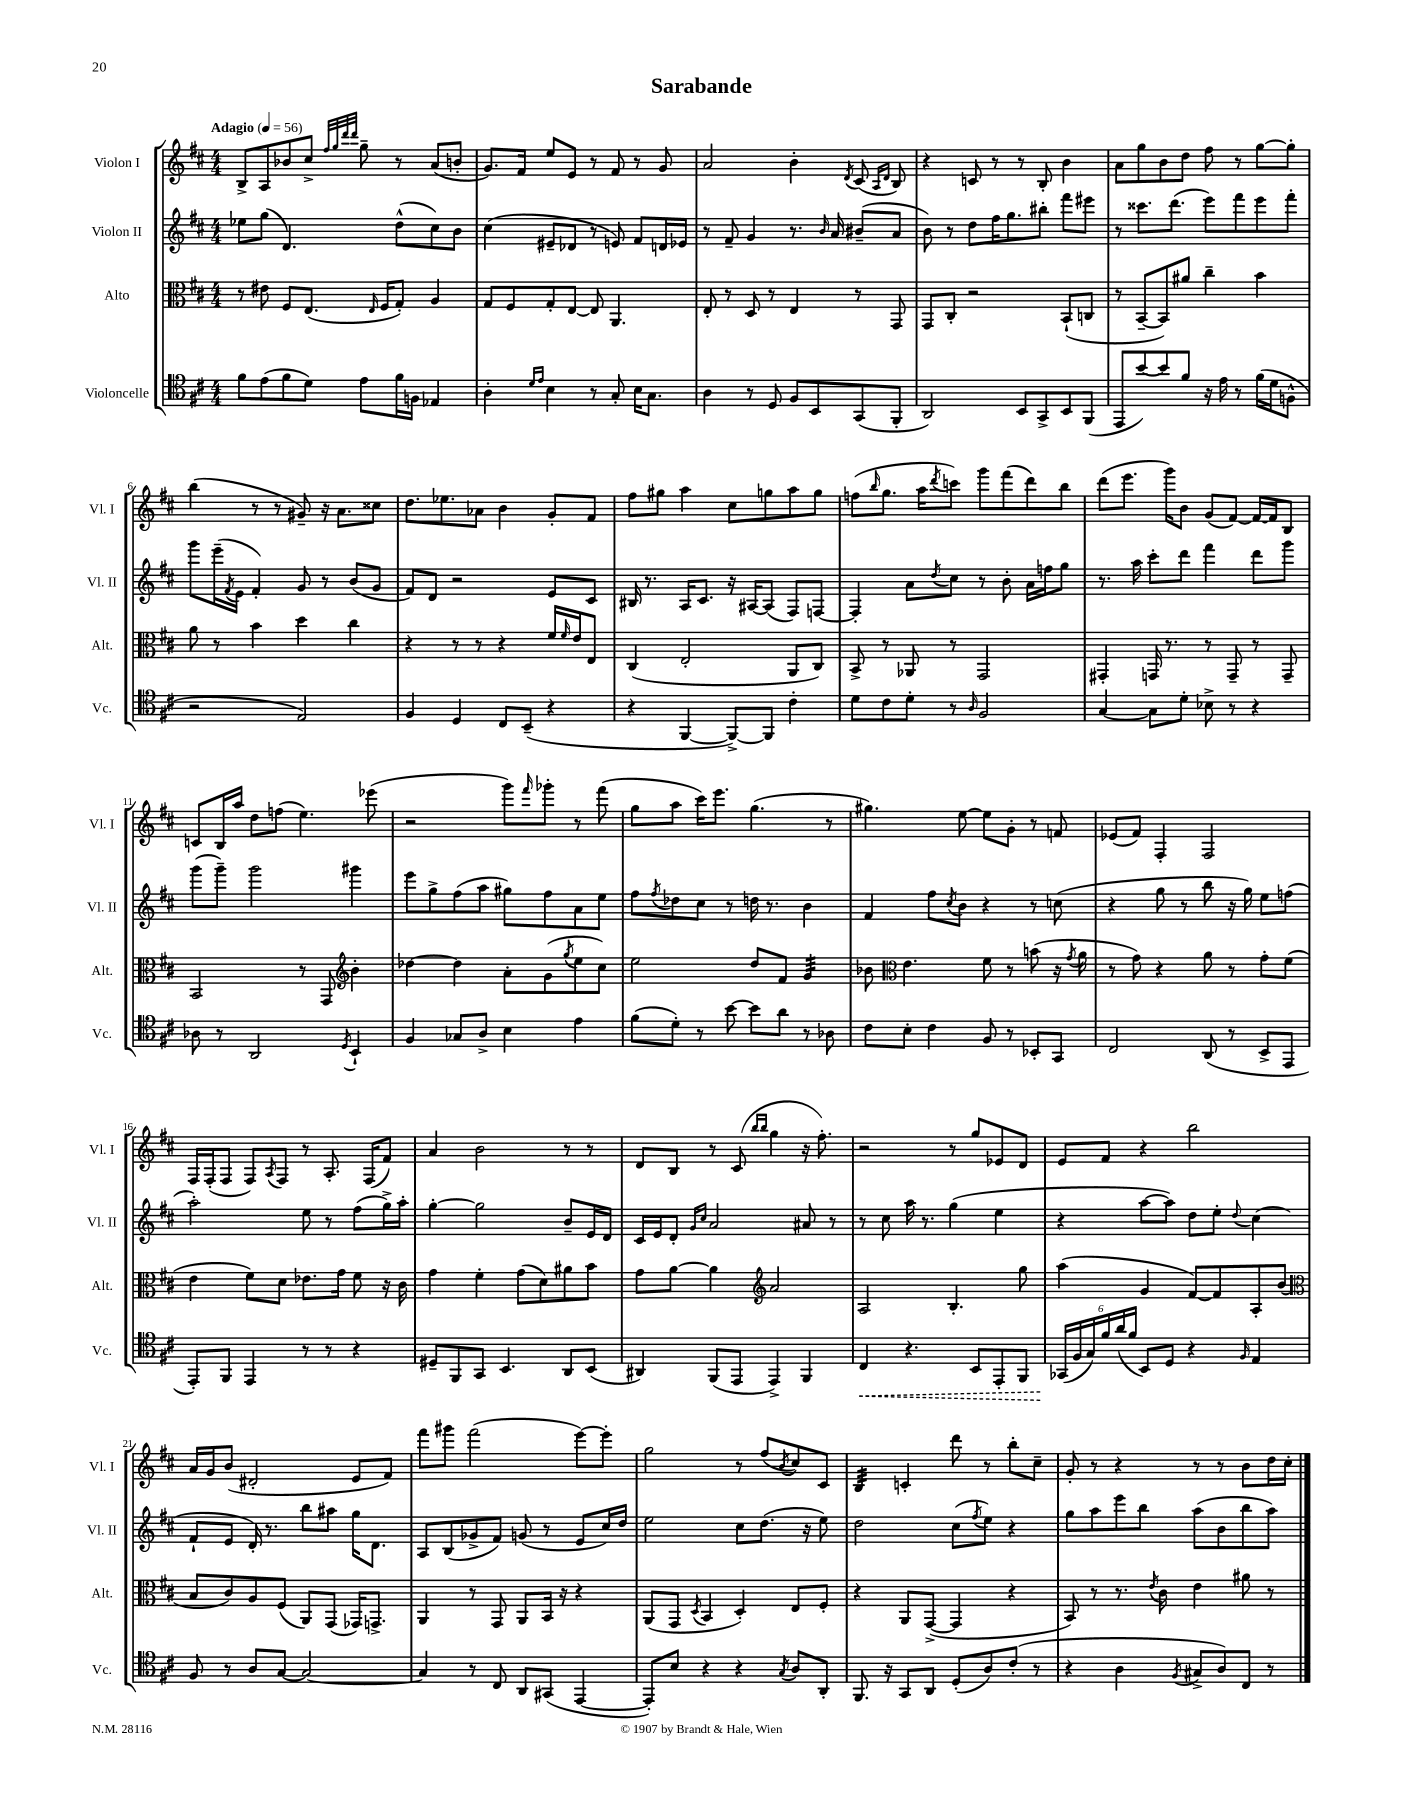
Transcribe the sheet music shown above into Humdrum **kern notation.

**kern	**kern	**kern	**kern
*staff4	*staff3	*staff2	*staff1
*clefC4	*clefC3	*clefG2	*clefG2
*k[f#c#]	*k[f#c#]	*k[f#c#]	*k[f#c#]
*M4/4	*M4/4	*M4/4	*M4/4
*MM56	*MM56	*MM56	*MM56
8f#\L	8r	8ee-\L	8B^/L
(8e\	8e#\	(8gg\J	8A/
8f#\	8F#/L	4.d/)	8b-/
8d\J)	(8.E/J	.	8cc#^/J
.	.	.	32qqff#/LLL
.	.	.	32qqgg/
.	.	.	32qqddd/
.	.	.	32qqddd/JJJ
8e\L	.	.	8gg~\
.	16qqE/	.	.
.	16F#/LK	.	.
16f#\L	8G'/J)	(8dd^^\L	8r
16F\JJ	.	.	.
4E-/	4A/	8cc#\)	(8a/L
.	.	8b\J	8b'/J
=	=	=	=
4A'\	8G/L	(4cc#\	8.g/L)
.	8F#/	.	.
.	.	.	16f#/Jk
16qqd/LL	.	.	.
16qqe/JJ	.	.	.
4B\	8G'/	8e#~/L	8ee/L
.	[8E/J	8d-/J	8e/J
8r	8E/]	8r	8r
8G'/	4.AA/	8e/)	8f#/
16B\LK	.	8f#/L	8r
8.G\J	.	.	.
.	.	16d/L	8g/
.	.	16e-/JJ	.
=	=	=	=
4A\	8E'/	8r	2a/
.	8r	8f#~/	.
8r	8D/	4g/	.
8D/	8r	.	.
8F#/L	4E/	8.r	4b'\
8BB/	.	.	.
.	.	16qqb/	.
.	.	16a/	.
.	.	.	8qd/
(8GG/	8r	(8b#~/L	(8c#/
.	.	.	16qqA/LL
.	.	.	16qqd/JJ
8FF#'/J	8GG/	8a/J	8B/)
=	=	=	=
2AA/)	8GG/L	8b\)	4r
.	8C#'/J	8r	.
.	2r	8dd\L	8c/
.	.	16ff#\K	8r
.	.	8.gg\	.
8BB/L	.	.	8r
8GG^/	.	8bb#'\J	8B'/
8BB/	(8BB`/L	8fff#\L	4b\
(8FF#/J	8C/J	8eee#\J	.
=	=	=	=
8EE/L	8r	8r	8a\L
[8b/)	[8BB~/L	8.ccc##\L	8gg\
8b/]	8BB/])	.	8b\
.	.	(8.ddd\J	.
8f#/J	8a#/J	.	8dd\J
16r	4cc#~\	8eee\L)	8ff#\
16e\	.	.	.
8r	.	8fff#\	8r
(16f#\LL	4b\	8eee\	[8gg\L
16d\J	.	.	.
8F^^\J	.	8fff#'\J	8gg'\]J
=	=	=	=
2r	8a\	8ggg\L	(4bb\
.	8r	(16eee~\L	.
.	.	8qf#/	.
.	.	16e\JJ	.
.	4b\	4f#'/)	8r
.	.	.	8r
2E/)	4dd\	8g/	8g#~/)
.	.	8r	16r
.	.	.	8.a\L
.	4cc#\	(8b/L	.
.	.	8g/J	8cc##\J
=	=	=	=
4F#/	4r	8f#/L)	8.dd\L
.	.	8d/J	.
.	.	.	8.ee-\
4D/	8r	2r	.
.	8r	.	8a-\J
8C#/L	4r	.	4b\
(8BB~/J	.	.	.
4r	16f#/LL	8e/L	8g'/L
.	16qqf#/	.	.
.	16e/J	.	.
.	8E/J	8c#/J	8f#/J
=	=	=	=
4r	(4C#/	16B#/	8ff#\L
.	.	8.r	.
.	.	.	8gg#\J
[4FF#/	2E'/	16A/LK	4aa\
.	.	8.c#/J	.
8FF#^/_L)	.	16r	8cc#\L
.	.	[16A#/LK	.
8FF#/]J	.	(8A#/]J	8gg\
4c#'\	8AA/L	8F#/L)	8aa\
.	8C#/J)	[8F/J	8gg\J
=	=	=	=
8d\L	8BB^/	4F'/]	(8ff\L
.	.	.	16qqbb/
8c#\	8r	.	8.gg\J
8d'\J	8AA-/	8a\L	.
.	.	.	16aa\LK
.	.	8qdd/	8qddd/
8r	8r	8cc#\J	8ccc\J)
16qqA/	.	.	.
2F#/	2GG/	8r	8ggg\L
.	.	8b'\	(8fff#\
.	.	16a\LL	8ddd\)
.	.	16ff\J	.
.	.	8gg\J	8bb\J
=	=	=	=
[4G/	4GG#'/	8.r	(8ddd\L
.	.	.	8.eee\J
.	.	16aa\	.
8G\]L	16GG/	8ccc#'\L	.
.	8.r	.	16ggg\LK)
8d'\J	.	8ddd\J	8b\J
8B-^\	8r	4fff#\	(8g/L
8r	8GG~/	.	[8f#/J)
4r	8r	8ddd\L	16f#/_LL
.	.	.	16f#/]J
.	8GG~/	8ggg\J	8B/J
=	=	=	=
8A-\	2BB/	(8ggg\L	8c/L
8r	.	8ggg~\J)	16B/L
.	.	.	16aa/JJ
2AA/	.	2ggg\	8dd\L
.	.	.	(8ff\J
.	8r	.	4.ee\)
.	8GG/	.	.
*	*clefG2	*	*
8qD/	.	.	.
4BB`/	4b'\	4ggg#\	.
.	.	.	(8eee-\
=	=	=	=
4F#/	[4dd-\	8eee\L	2r
.	.	8gg^\	.
8G-/L	4dd-\]	(8ff#\	.
8A^/J	.	8aa\J	.
4B\	8a'\L	8gg#\L)	8ggg\L)
.	.	.	16qqfff#/
.	(8g\	8ff#\	8ggg-'\J
.	8qgg/	.	.
4e\	8ee\	8a\	8r
.	8cc#\J)	8ee\J	(8fff#\
=	=	=	=
(8f#\L	2ee\	8ff#\L	8gg\L
.	.	8qff#/	.
8d'\J)	.	8dd-\	8aa\J
8r	.	8cc#\J	16ccc#\LK)
.	.	.	8.eee\J
[8b\	.	8r	.
8b\]L	8dd/L	16dd\	(4.gg\
.	.	8.r	.
8a\J	8f#/J	.	.
8r	4g/	4b\	.
8A-\	.	.	8r
=	=	=	=
8c#\L	8b-\	4f#/	4.gg#\)
*	*clefC3	*	*
8B'\J	4.e\	.	.
4c#\	.	8ff#\L	.
.	.	8qcc#/	.
.	.	8b\J	[8ee\
8F#/	8f#\	4r	8ee\]L
8r	8r	.	8g'\J
8BB-'/L	(8b\	8r	8r
8GG/J	16r	(8cc\	8f/
.	8qg/	.	.
.	16a\	.	.
=	=	=	=
2C#/	8r	4r	(8e-/L
.	8g\)	.	8f#/J)
.	4r	8gg\	4F#'/
.	.	8r	.
(8AA/	8a\	8bb\	2F#/
8r	8r	16r	.
.	.	16gg\)	.
8BB^/L	8g'\L	8ee\L	.
8EE/J	(8f#\J	(8ff\J	.
=	=	=	=
8EE'/L)	4e\	2aa'\)	16F#/LL
.	.	.	(16F#'/J
8FF#/J	.	.	8F#/J
4EE/	8f#\L)	.	8F#/L)
.	.	.	8qA/
.	8d\J	.	8F#/J
8r	8.e-\L	8ee\	8r
8r	.	8r	8.A'/
.	16g\Jk	.	.
4r	8f#\	(8ff#\L	.
.	.	.	(16F#/LK
.	16r	16gg^\L)	8f#/J)
.	16c#\	16aa'\JJ	.
=	=	=	=
8D#~/L	4g\	[4gg'\	4a/
8FF#/	.	.	.
8GG/J	4f#'\	2gg\]	2b\
4.BB/	.	.	.
.	(8g\L	.	.
.	8d\)	.	.
8AA/L	8a#\	8b~/L	8r
(8BB/J	8b\J	16e/L	8r
.	.	16d/JJ	.
=	=	=	=
4AA#/)	8g\L	16c#/LL	8d/L
.	.	16e/J	.
.	[8a\J	8d'/J	8B/J
.	.	16qqg/LL	.
.	.	16qqcc#/JJ	.
(8FF#/L	4a\]	2a/	8r
8EE/J	.	.	(8c#/
*	*clefG2	*	*
.	.	.	16qqbb/LL
.	.	.	16qqbb/JJ
4EE^/)	2a/	.	4gg\
4FF#/	.	8a#/	16r
.	.	.	8.ff#'\)
.	.	8r	.
=	=	=	=
4C#/	2A/	8r	2r
.	.	8cc#\	.
4.r	.	16aa\	.
.	.	8.r	.
.	4.B'/	(4gg\	8r
8BB/L	.	.	8gg/L
8EE'/	.	4ee\	8e-/
8FF#/J	8gg\	.	8d/J
=	=	=	=
(24GG-/LL	(4aa\	4r	8e/L
24F#/	.	.	.
24G/)	.	.	.
24f#/	.	.	8f#/J
(24a/	.	.	.
24f#/JJ	.	.	.
8BB/L)	4g/	[8aa\L	4r
8D/J	.	8aa\]J)	.
4r	[8f#/L)	8dd\L	2bb\
.	8f#/]	8ee'\J	.
16qqF#/	.	8qqdd/	.
4E/	8A'/	(4cc#\	.
.	(8b/J	.	.
=	=	=	=
*	*clefC3	*	*
8F#/	8B/L	8f#`/L	16a/LL
.	.	.	16g/J
8r	8c#/)	8e/J	(8b/J
8A/L	8A/	16d'/)	2d#'/
.	.	8.r	.
[8G/J	(8F#/J	.	.
2G/_	8AA/L)	8bb\L	.
.	(8GG/J	8aa#\J	.
.	16GG-/LK)	16gg\LK	8e/L
.	8.GG^/J	8.d\J	.
.	.	.	8f#/J)
=	=	=	=
4G/]	4AA/	8A/L	8fff#\L
.	.	(8B/	8ggg#\J
8r	8r	8g-^/	(2fff#\
8C#/	8GG/	8f#/J)	.
8AA/L	8AA/L	(8g/	.
(8GG#/J	16BB/Jk	8r	.
.	16r	.	.
[4EE/	4r	8e/L	[8eee\L)
.	.	16cc#/L)	8eee'\]J
.	.	16dd/JJ	.
=	=	=	=
8EE'/]L)	(8AA/L	2ee\	2gg\
8B/J	8GG/J	.	.
.	8qD/	.	.
4r	4BB/	.	.
4r	4D'/)	8cc#\L	8r
.	.	(8.dd\J	(8ff#/L
8qG/	.	.	8qb/
8A/L	8E/L	.	8cc#/)
.	.	16r	.
8AA'/J	8F#'/J	8ee\)	8c#/J
=	=	=	=
8.FF#/	4r	2dd\	4B/
16r	.	.	.
8GG/L	8AA/L	.	4c'/
8AA/J	([8GG^/J	.	.
(8D'/L	4GG/]	(8cc#\L	8ddd\
.	.	8qff#/	.
8A/)	.	8ee\J)	8r
(8c#'/J	4r	4r	8bb'\L
8r	.	.	8cc#~\J
=	=	=	=
4r	8BB/)	8gg\L	8g'/
.	8r	8aa\	8r
4A\	8.r	8eee\	4r
.	.	8bb\J	.
.	8qe/	.	.
.	16c#\	.	.
8qF#/	.	.	.
8G#^/L	4e\	(8aa\L	8r
8A/)	.	8b\	8r
8C#/J	8a#\	8bb\	8b\L
8r	8r	8aa\J)	16dd\L
.	.	.	16cc#'\JJ
==	==	==	==
*-	*-	*-	*-
